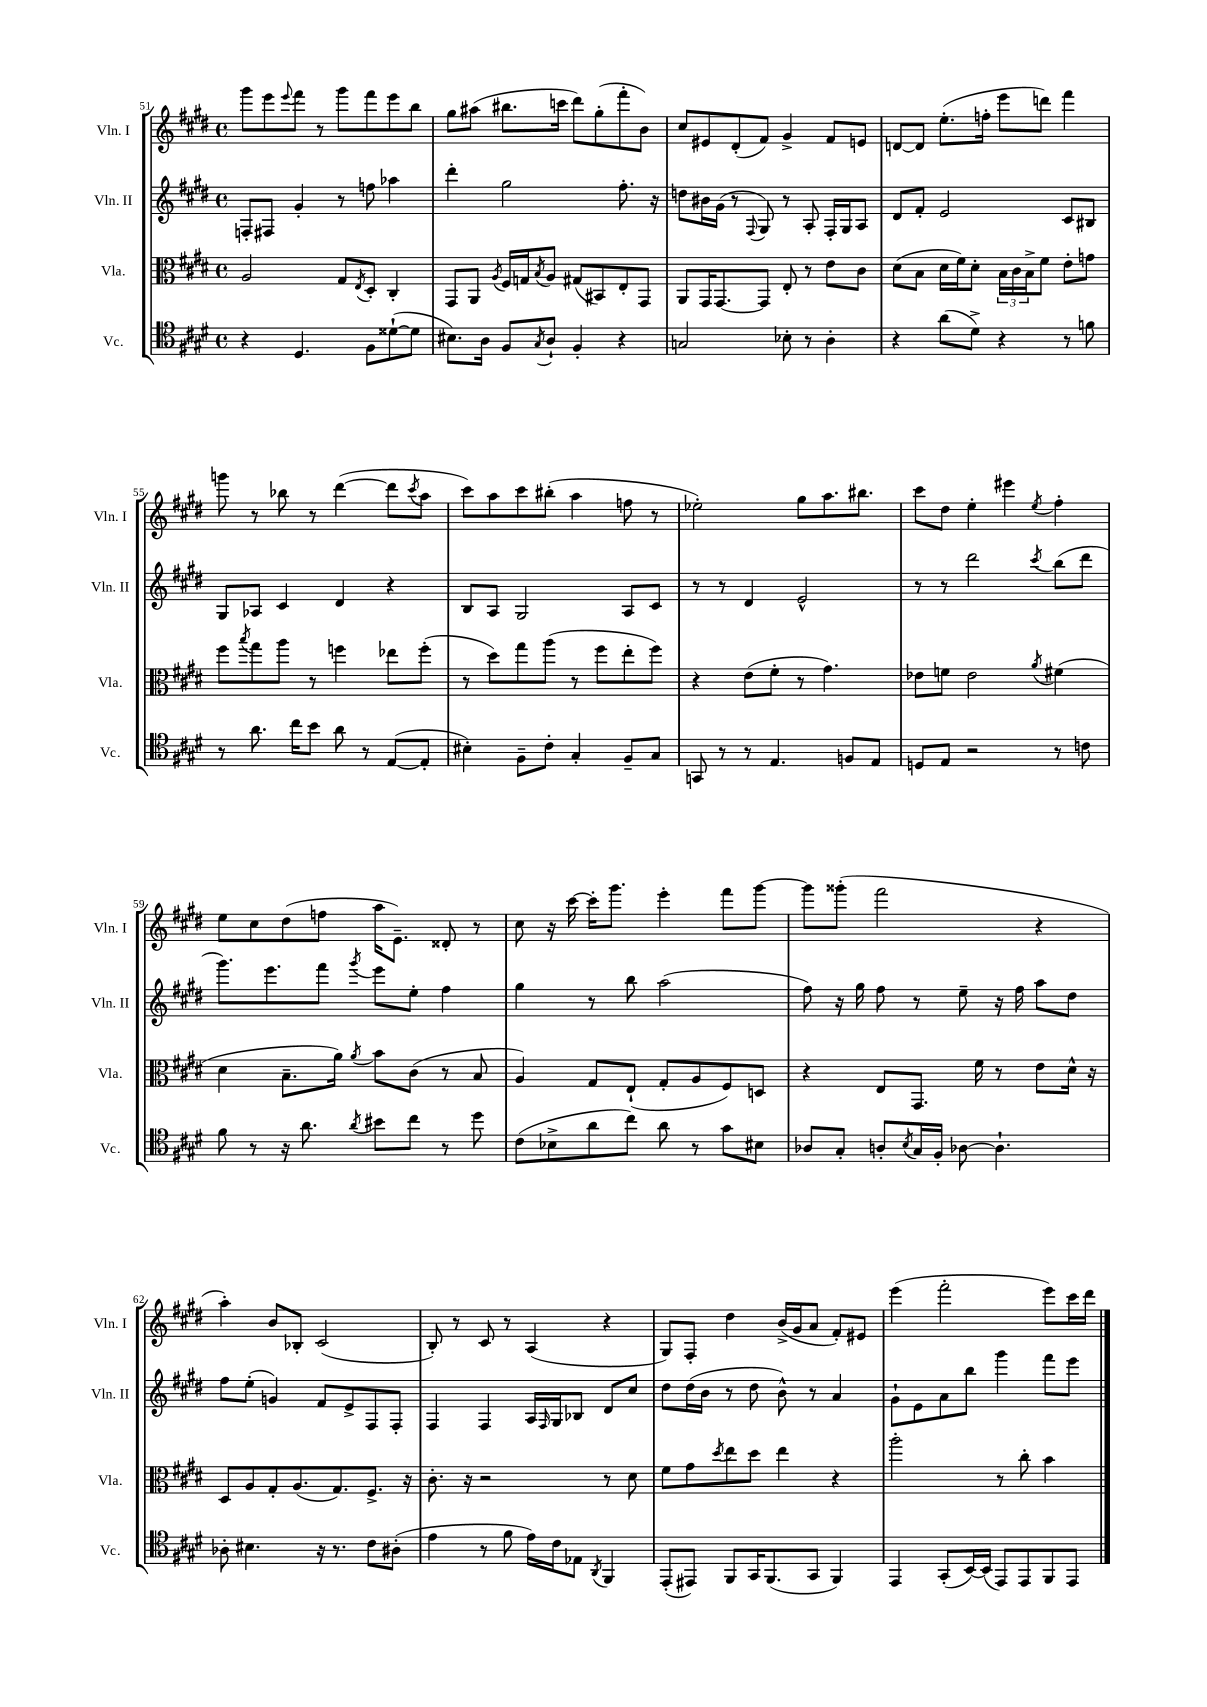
<<
\new StaffGroup <<
\new Staff = "s0" \with { instrumentName = "Vln. I" shortInstrumentName = "Vln. I" } {
    \clef treble \key e \major \defaultTimeSignature \time 4/4
    gis'''8 e'''8 \appoggiatura { e'''8 } fis'''8 r8 gis'''8 fis'''8 e'''8 b''8 |
    gis''8 ais''8( bis''8. c'''16 dis'''8) gis''8-.( fis'''8-. b'8) |
    cis''8 eis'8 dis'8-.( fis'8) gis'4-> fis'8 e'8 |
    d'8~ d'8 e''8.-.( f''16-. e'''8 d'''8) fis'''4 |
    g'''8 r8 bes''8 r8 dis'''4~( dis'''8 \acciaccatura { cis'''8 } a''8 |
    cis'''8) a''8 cis'''8 bis''8-.( a''4 f''8 r8 |
    ees''2-.) gis''8 a''8. bis''8. |
    cis'''8 dis''8 e''4-. eis'''4 \acciaccatura { e''8 } fis''4-. |
    e''8 cis''8 dis''8( f''8 a''16 e'8.--) disis'8-. r8 |
    cis''8 r16 cis'''16~ cis'''16-. gis'''8. e'''4-. fis'''8 gis'''8~ |
    gis'''8 gisis'''8-.( fis'''2 r4 |
    a''4-.) b'8 bes8-. cis'2( |
    b8-.) r8 cis'8 r8 a4( r4 |
    gis8) fis8-. dis''4 b'16->( gis'16 a'8 fis'8-.) eis'8 |
    e'''4( fis'''2-. e'''8) cis'''16 dis'''16 \bar "|." |
}
\new Staff = "s1" \with { instrumentName = "Vln. II" shortInstrumentName = "Vln. II" } {
    \clef treble \key e \major \defaultTimeSignature \time 4/4
    f8-. fis8 gis'4-. r8 f''8 aes''4 |
    dis'''4-. gis''2 fis''8.-. r16 |
    d''8 bis'16 gis'16( r8 \appoggiatura { fis8 } gis8) r8 a8-. fis16-. gis16 a8 |
    dis'8 fis'8-. e'2 cis'8 bis8 |
    gis8 aes8 cis'4 dis'4 r4 |
    b8 a8 gis2 a8 cis'8 |
    r8 r8 dis'4 e'2-^ |
    r8 r8 dis'''2 \acciaccatura { cis'''8 } b''8( dis'''8 |
    gis'''8.) e'''8. fis'''8 \acciaccatura { gis'''8 } e'''8 e''8-. fis''4 |
    gis''4 r8 b''8 a''2( |
    fis''8) r16 gis''16 fis''8 r8 e''8-- r16 fis''16 a''8 dis''8 |
    fis''8 e''8-.( g'4) fis'8 e'8-> fis8 fis8-. |
    fis4 fis4 a16 \grace { fis16 } gis16 bes8 dis'8 cis''8 |
    dis''8 dis''16( b'16 r8 dis''8 b'8-^) r8 a'4 |
    gis'8-! e'8 a'8 b''8 gis'''4 fis'''8 e'''8 \bar "|." |
}
\new Staff = "s2" \with { instrumentName = "Vla." shortInstrumentName = "Vla." } {
    \clef alto \key e \major \defaultTimeSignature \time 4/4
    a2 gis8 \acciaccatura { e8 } dis8-. cis4-. |
    gis,8 a,8 \acciaccatura { a8 } fis16 g16 \acciaccatura { b8 } a8 gis8( bis,8) e8-. gis,8 |
    a,8 gis,16 gis,8.~ gis,8 e8-. r8 e'8 cis'8 |
    dis'8( b8 dis'16 fis'16) dis'8-. \tuplet 3/2 { b16 cis'16 b16-> } fis'8 e'8-. g'8 |
    fis''8 \acciaccatura { b''8 } gis''8 a''8 r8 f''4 ees''8 f''8-.( |
    r8 dis''8) gis''8 a''8( r8 fis''8 e''8-. fis''8) |
    r4 e'8( fis'8-. r8 gis'4.) |
    ees'8 f'8 ees'2 \acciaccatura { a'8 } fis'4( |
    dis'4 b8.-- a'16) \acciaccatura { a'8 } b'8 cis'8( r8 b8 |
    a4) gis8 e8-!( gis8-. a8 fis8) d8 |
    r4 e8 gis,8. fis'16 r8 e'8 dis'16-^ r16 |
    dis8 a8 gis8-. a8.( gis8.) fis8.-> r16 |
    cis'8.-. r16 r2 r8 dis'8 |
    fis'8 gis'8 \acciaccatura { dis''8 } e''8 dis''8 e''4 r4 |
    a''2-. r8 cis''8-. b'4 \bar "|." |
}
\new Staff = "s3" \with { instrumentName = "Vc." shortInstrumentName = "Vc." } {
    \clef tenor \key e \major \defaultTimeSignature \time 4/4
    r4 dis4. fis8 disis'8~-!( disis'8 |
    bis8.) a16 fis8 \acciaccatura { gis8 } a8-! fis4-. r4 |
    g2 bes8-. r8 a4-. |
    r4 a'8( dis'8->) r4 r8 f'8 |
    r8 a'8. cis''16 b'8 a'8 r8 e8~( e8-. |
    bis4-.) fis8-- cis'8-. gis4-. fis8-- gis8 |
    g,8 r8 r8 e4. f8 e8 |
    d8 e8 r2 r8 c'8 |
    fis'8 r8 r16 a'8. \acciaccatura { a'8 } bis'8 cis''8 r8 dis''8 |
    cis'8( bes8-> a'8 cis''8) a'8 r8 gis'8 bis8 |
    aes8 gis8-. a8-. \acciaccatura { b8 } gis16 fis16-. aes8~ aes4.-! |
    aes8-. bis4. r16 r8. cis'8 ais8-.( |
    e'4 r8 fis'8 e'16) cis'16 ees8 \acciaccatura { a,8 } fis,4 |
    e,8-.( eis,8) fis,8 gis,16 fis,8.( gis,8 fis,4) |
    e,4 gis,8-.( b,16~) b,16( e,8) e,8 fis,8 e,8 \bar "|." |
}
>>
>>
\layout { \context { \Score currentBarNumber = #51 } }
